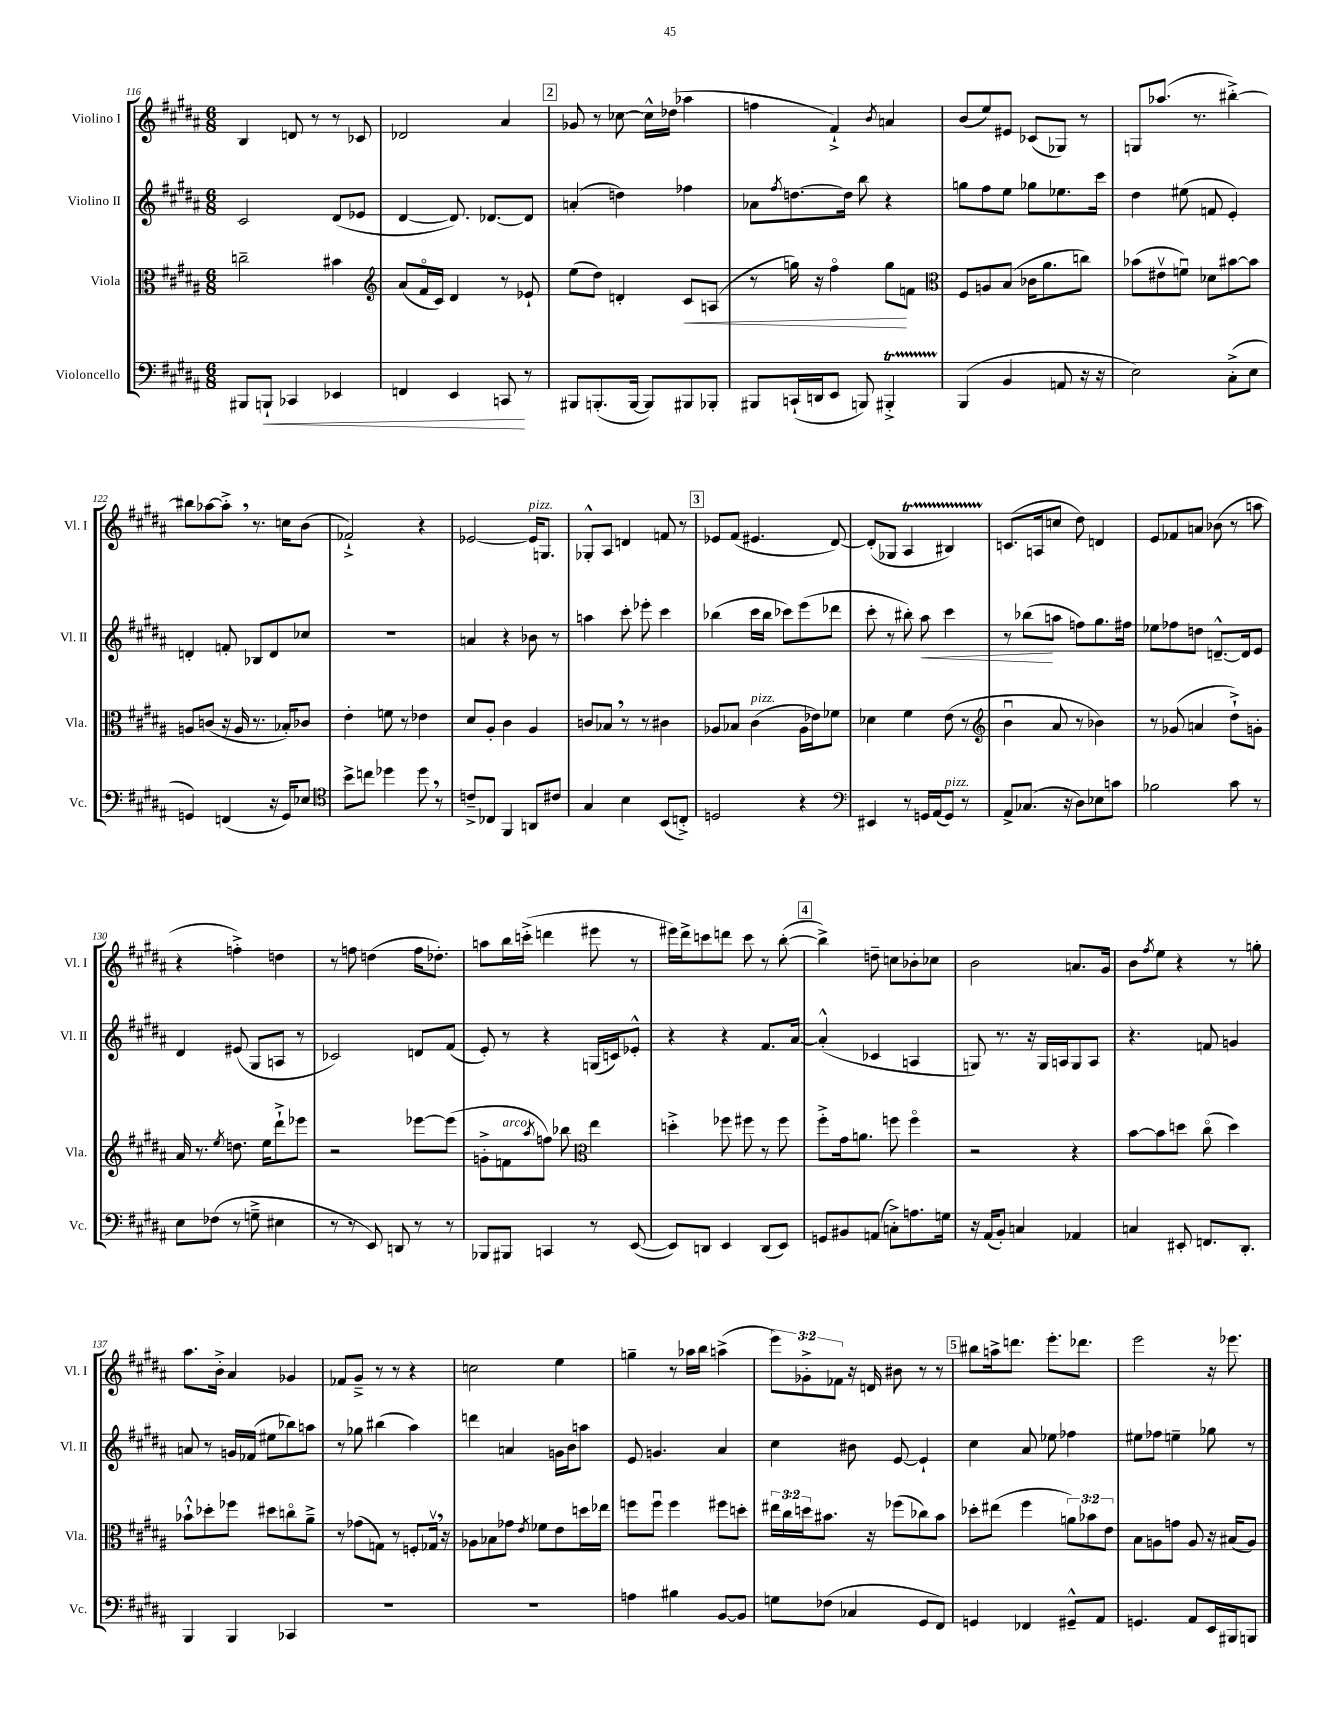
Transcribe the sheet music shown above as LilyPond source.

<<
\new StaffGroup <<
\new Staff = "s0" \with { instrumentName = "Violino I" shortInstrumentName = "Vl. I" } {
    \clef treble \key b \major \numericTimeSignature \time 6/8 \override Staff.TupletNumber.text = #tuplet-number::calc-fraction-text
    b4 d'8 r8 r8 ces'8 |
    des'2 ais'4 |
    \mark \markup { \box "2" } ges'8 r8 ces''8~ ces''16-^ des''16( aes''4 |
    f''4 fis'4-!->) \acciaccatura { b'8 } a'4 |
    b'8( e''8) eis'8 ces'8( ges8) r8 |
    g8 aes''8.( r8. bis''4~-.->) |
    bis''8 aes''8~ aes''8-.-> \breathe r8. c''16 b'8( |
    fes'2-!->) r4 |
    ees'2~ ees'16^\markup { \italic "pizz." } g8. |
    ges8-.-^ ais8 d'4 f'8 r8 |
    \mark \markup { \box "3" } ees'8 fis'8( eis'4. dis'8~) |
    dis'8-.( ges8 ais4\startTrillSpan bis4) |
    c'8.\stopTrillSpan( a16 c''8 dis''8) d'4 |
    e'8 fes'8 a'8 bes'8( r8 a''8 |
    r4 f''4-.->) d''4 |
    r8 f''8 d''4( f''16 des''8.-.) |
    a''8 b''16 c'''16-.->( d'''4 eis'''8 r8 |
    eis'''16) dis'''16-> c'''8 d'''8 c'''8 r8 b''8~-.( |
    \mark \markup { \box "4" } b''4->) d''8-- c''8 bes'8-. ces''8 |
    b'2 a'8. gis'16 |
    b'8 \acciaccatura { fis''8 } e''8 r4 r8 g''8-. |
    ais''8. b'16-.-> ais'4 ges'4 |
    fes'8 gis'8---> r8 r8 r4 |
    c''2 e''4 |
    g''4-- r8 aes''16 b''16 a''4->( |
    \tuplet 3/2 { e'''8) ges'8-.-> fes'8 } r16 d'16 bis'8 r8 r8 |
    \mark \markup { \box "5" } bis''8 a''16-> d'''8. e'''8.-. des'''8. |
    e'''2 r16 ees'''8. \bar "|." |
}
\new Staff = "s1" \with { instrumentName = "Violino II" shortInstrumentName = "Vl. II" } {
    \clef treble \key b \major \numericTimeSignature \time 6/8
    cis'2 dis'8( ees'8 |
    dis'4~ dis'8.) des'8.~ des'8 |
    \mark \markup { \box "2" } a'4-.( d''4) fes''4 |
    aes'8 \acciaccatura { fis''8 } d''8.~ d''16 b''8 r4 |
    g''8 fis''8 e''8 ges''8 ees''8. cis'''16 |
    dis''4 eis''8( f'8 e'4-.) |
    d'4-. f'8-. bes8 d'8 ces''8 |
    R2. |
    a'4 r4 bes'8 r8 |
    a''4 cis'''8-. ees'''8-. cis'''4 |
    \mark \markup { \box "3" } bes''4( cis'''16 bes''16 ces'''8) e'''8( des'''8 |
    cis'''8-. r8 bis''8-.) ais''8\< cis'''4 |
    r8 bes''8\!( a''8 f''8) gis''8. fis''16 |
    ees''8 fes''8 d''8 d'8.~---^ d'16 e'8 |
    dis'4 eis'8( gis8 a8 r8 |
    ces'2) d'8 fis'8( |
    e'8-.) r8 r4 g16( c'16) ees'8-.-^ |
    r4 r4 fis'8. ais'16~ |
    \mark \markup { \box "4" } ais'4-.-^( ces'4 a4 |
    g8) r8. r16 g16 a16 g8 a8 |
    r4. f'8 g'4 |
    a'8 r8 g'16 fes'16( eis''8 bes''8) a''8 |
    r8 ges''8 bis''4( ais''4) |
    d'''4 a'4 g'16 b'16 a''8 |
    e'8 g'4. ais'4 |
    cis''4 bis'8 e'8~ e'4-! |
    \mark \markup { \box "5" } cis''4 ais'8 ees''8 fes''4 |
    eis''8 fes''8 e''4-- ges''8 r8 \bar "|." |
}
\new Staff = "s2" \with { instrumentName = "Viola" shortInstrumentName = "Vla." } {
    \clef alto \key b \major \numericTimeSignature \time 6/8 \override Staff.TupletNumber.text = #tuplet-number::calc-fraction-text
    c''2-- bis'4 |
    \clef treble ais'8( fis'16\flageolet cis'16) dis'4 r8 ees'8-! |
    \mark \markup { \box "2" } e''8( dis''8) d'4-. cis'8\< a8( |
    r8 g''16) r16 fis''4\flageolet g''8\! f'8 |
    \clef alto fis8 a8 b8( ces'16 ais'8. c''8) |
    bes'8( eis'8\upbow f'8\downbow) des'8 bis'8~ bis'8 |
    a8 c'8( r16 a16 r8. bes16-.) ces'8 |
    e'4-. f'8 r8 ees'4 |
    dis'8 ais8-. cis'4 ais4 |
    c'8 bes8 \breathe r8 r8 cis'4 |
    \mark \markup { \box "3" } aes8 bes8 cis'4^\markup { \italic "pizz." }( aes16 ees'16) fes'8 |
    des'4 fis'4 e'8( r8 |
    \clef treble b'4\downbow ais'8 r8 bes'4) |
    r8 ges'8( a'4 dis''8-!->) g'8-. |
    ais'16 r8. \acciaccatura { e''8 } d''8. e''16 dis'''8-!-> ees'''8 |
    r2 ees'''8~ ees'''8( |
    g'8-.-> f'8^\markup { \italic "arco" } \acciaccatura { ais''8 } f''8) bes''8 \clef alto e''4 |
    d''4-.-> fes''8 fis''8 r8 fis''8 |
    \mark \markup { \box "4" } fis''8-.-> gis'16 a'8. f''8 f''4\flageolet |
    r2 r4 |
    b'8~ b'8 d''8 cis''8\flageolet( d''4) |
    bes'8-!-^ des''8-. fes''8 dis''8 c''8\flageolet ais'8---> |
    r8 ges'8( g8) r8 f8-. ges16\upbow \breathe r16 |
    aes8 bes8 ges'8 \acciaccatura { e'8 } fes'8 e'8 d''16 ees''16 |
    f''8 f''8\downbow f''4 fis''8 d''8-. |
    \tuplet 3/2 { eis''16 cis''16 d''16 } bis'8. r16 fes''8( ces''8) bis'8 |
    \mark \markup { \box "5" } des''8-. eis''8( fis''4 \tuplet 3/2 { a'8) bes'8 e'8 } |
    b8 a8 g'8 a8 r16 bis16( a8) \bar "|." |
}
\new Staff = "s3" \with { instrumentName = "Violoncello" shortInstrumentName = "Vc." } {
    \clef bass \key b \major \numericTimeSignature \time 6/8
    bis,,8 b,,8-!\< ces,4 ees,4 |
    f,4 e,4 c,8\! r8 |
    \mark \markup { \box "2" } bis,,8 b,,8.-.( b,,16~ b,,8) bis,,8 bes,,8-. |
    bis,,8 c,16-!( d,16 e,8 b,,8) bis,,4-.->\startTrillSpan |
    b,,4\stopTrillSpan( b,4 a,8 r16 r16 |
    e2) cis8-.->( e8 |
    g,4) f,4( r16 g,16) ees8 |
    \clef tenor b'8-> c''8 des''4 des''8 \breathe r8 |
    c'8---> ces8 fis,4 a,8 cis'8 |
    gis4 b4 b,8( c8-.->) |
    \mark \markup { \box "3" } d2 r4 |
    \clef bass eis,4 r8 g,16 ais,16( g,8^\markup { \italic "pizz." }) r8 |
    ais,8-> ces8.( r16 dis8) ees8 c'8 |
    bes2 cis'8 r8 |
    e8 fes8( r8 g8---> eis4 |
    r8 r8 e,8) d,8 r8 r8 |
    bes,,8 bis,,8 c,4 r8 e,8~( |
    e,8) d,8 e,4 d,8( e,8) |
    \mark \markup { \box "4" } g,8 bis,8 a,8( c8-.->) a8. g16 |
    r16 ais,16( b,8-.) c4 aes,4 |
    c4 eis,8-. f,8. dis,8.-. |
    b,,4 b,,4 ces,4 |
    R2. |
    R2. |
    a4 bis4 b,8~ b,8 |
    g8 fes8( ces4 gis,8 fis,8) |
    \mark \markup { \box "5" } g,4 fes,4 gis,8---^ ais,8 |
    g,4. ais,8 e,16 bis,,16 b,,8 \bar "|." |
}
>>
>>
\layout { \context { \Score currentBarNumber = #116 } }
